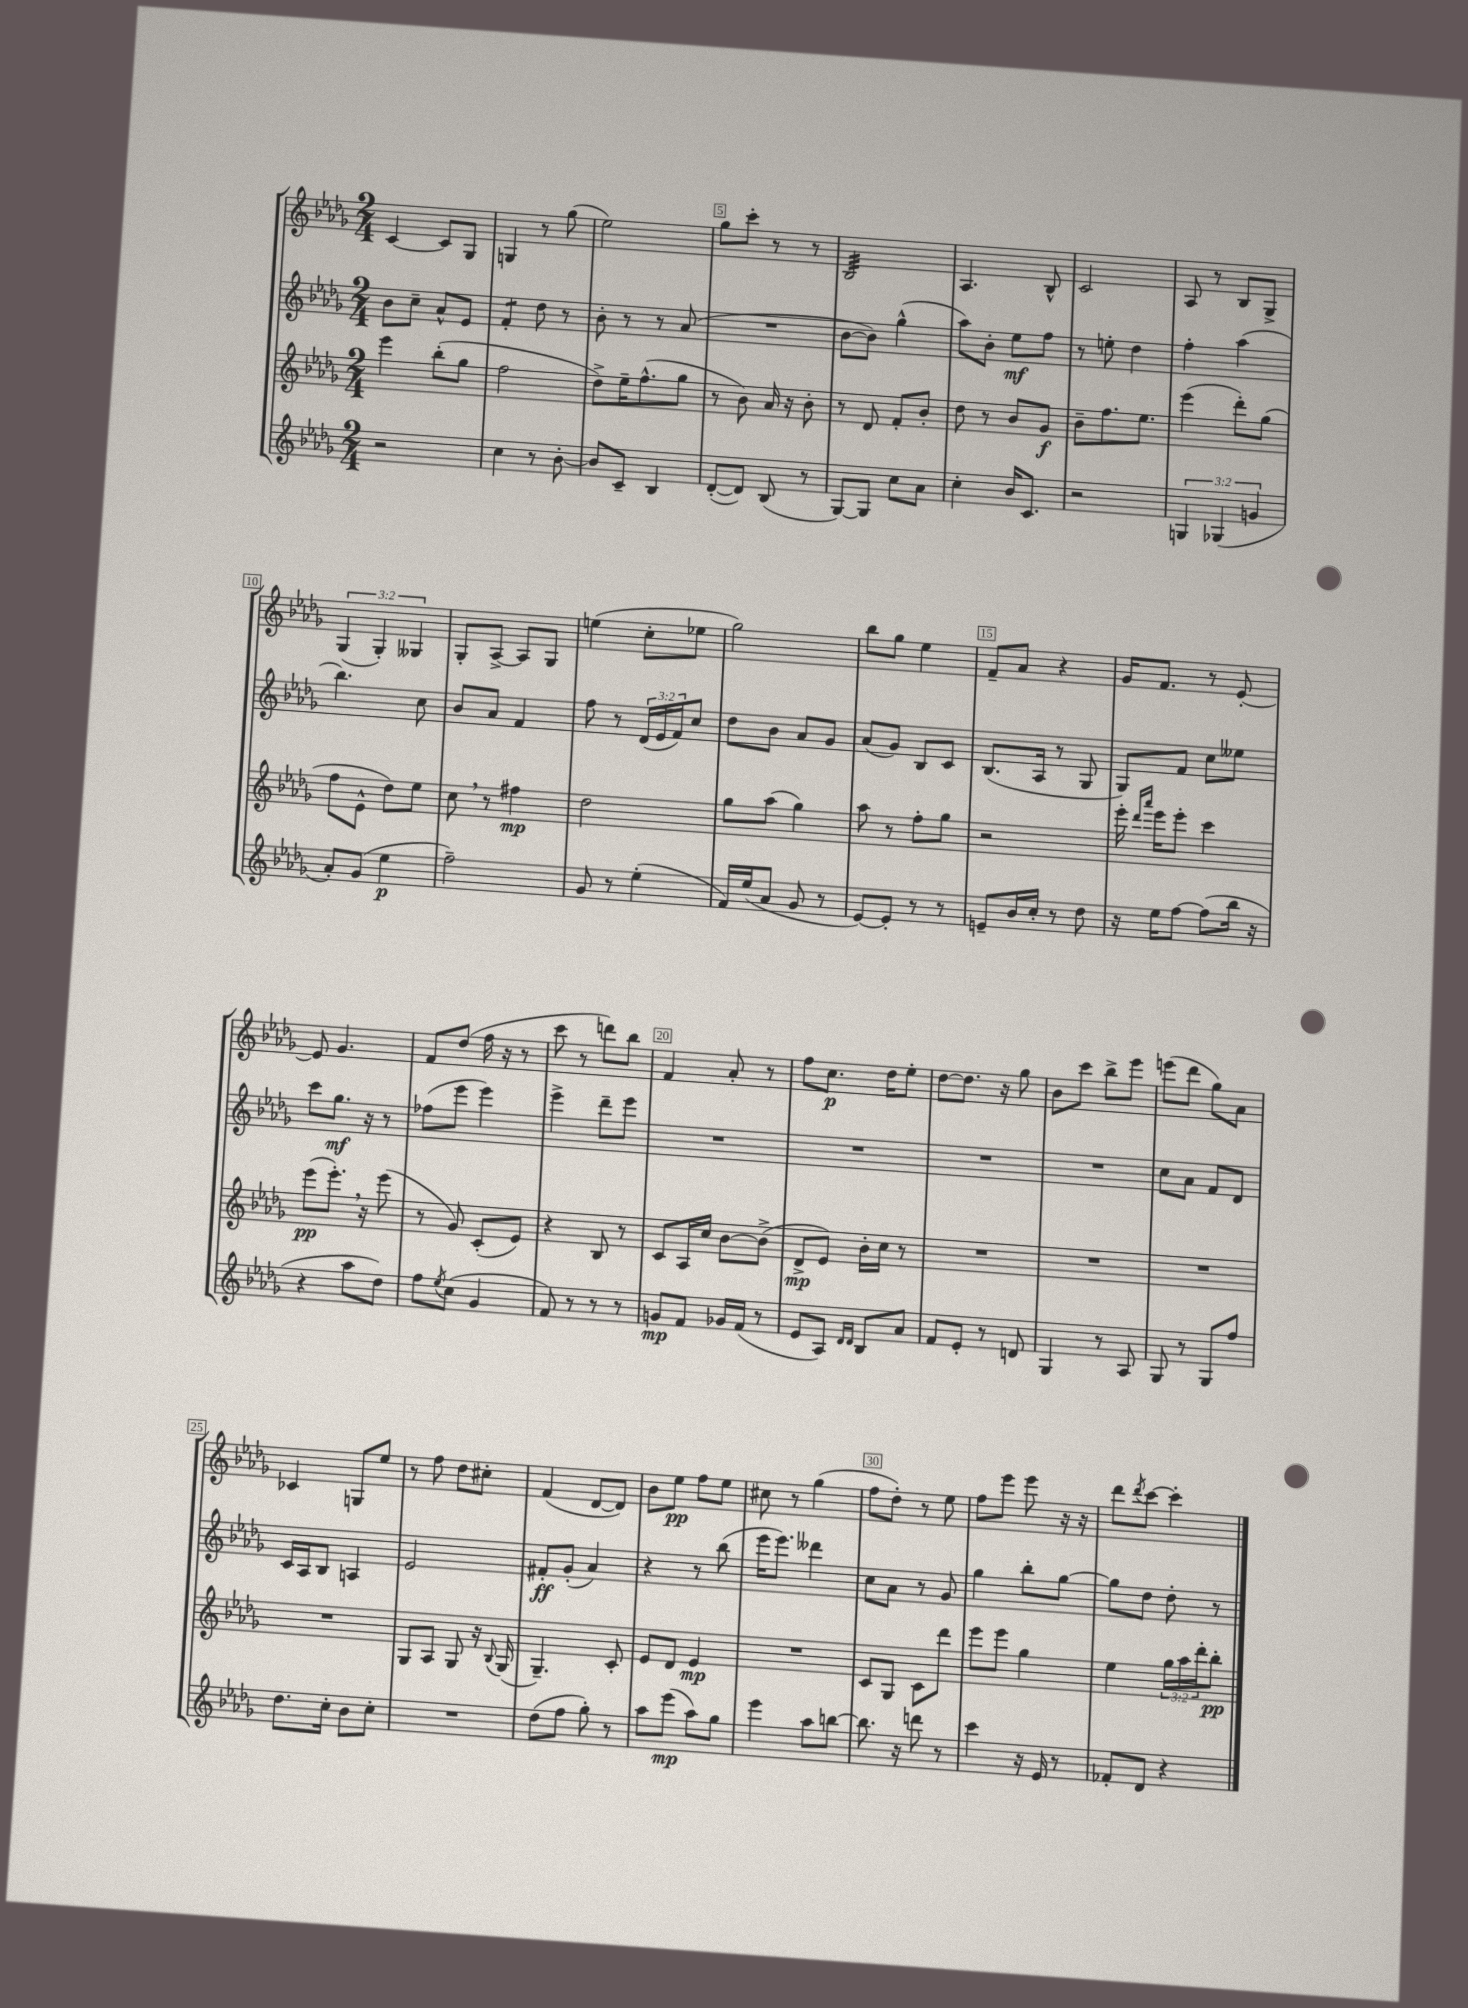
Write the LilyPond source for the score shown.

<<
\new StaffGroup <<
\new Staff = "s0" {
    \clef treble \key des \major \numericTimeSignature \time 2/4 \override Staff.TupletNumber.text = #tuplet-number::calc-fraction-text
    c'4~ c'8 ges8 |
    g4 r8 ges''8( |
    ees''2) |
    ges''8 c'''8-. r8 r8 |
    bes2:32 |
    aes4. bes8-^ |
    c'2 |
    aes8 r8 bes8 ges8-> |
    \tuplet 3/2 { ges4( ges4-.) geses4 } |
    ges8-. aes8~-> aes8 ges8 |
    e''4( c''8-. ees''8 |
    ges''2) |
    bes''8 ges''8 ees''4 |
    f'8-- aes'8 r4 |
    ges'16 f'8. r8 ees'8~-. |
    ees'8 ges'4. |
    f'8 des''8( f''16 r16 r8 |
    c'''8 r8 d'''8) bes''8 |
    f'4 aes'8-. r8 |
    f''8 c''8.\p des''16 ees''8-. |
    des''8~ des''8. r16 ges''8 |
    bes'8 c'''8 bes''8-> ees'''8 |
    e'''8( des'''8 ges''8) aes'8 |
    ces'4 g8 ees''8 |
    r8 f''8 des''8 cis''8-. |
    f'4( des'8~ des'8) |
    bes'8 ees''8\pp f''8 ees''8 |
    cis''8 r8 ges''4( |
    f''8 des''8-.) r8 ees''8 |
    f''8 ees'''8 ees'''8 r16 r16 |
    des'''8 \acciaccatura { des'''8 } c'''8~ c'''4-. \bar "|." |
}
\new Staff = "s1" {
    \clef treble \key des \major \numericTimeSignature \time 2/4 \override Staff.TupletNumber.text = #tuplet-number::calc-fraction-text
    bes'8 c''8-- aes'8-^ ees'8 |
    f'4:8-. des''8 r8 |
    bes'8-. r8 r8 aes'8( |
    R2 |
    bes'8~ bes'8) ges''4-^( |
    aes''8) bes'8-. ees''8\mf f''8 |
    r8 e''8-. des''4 |
    f''4-. aes''4( |
    bes''4.) c''8 |
    bes'8 aes'8 f'4 |
    f''8 r8 \tuplet 3/2 { des'16( ees'16 f'16) } c''8 |
    des''8 bes'8 aes'8 ges'8 |
    aes'8( ges'8) bes8 c'8 |
    bes8.( aes16 r8 ges8 |
    ges8) f'8 c''8 eeses''8 |
    c'''8 ges''8.\mf r16 r8 |
    fes''8( ees'''8 ees'''4) |
    ees'''4-> des'''8-- ees'''8 |
    R2 |
    R2 |
    R2 |
    R2 |
    c''8 aes'8 f'8 des'8 |
    c'16 aes16 bes8 a4 |
    ees'2 |
    fis'8-.\ff ges'8-.( aes'4) |
    r4 r8 bes''8( |
    ees'''16 ees'''8.) deses'''4 |
    c''8 aes'8 r8 ges'8 |
    ges''4 bes''8-. ges''8~ |
    ges''8 des''8 des''8-. r8 \bar "|." |
}
\new Staff = "s2" {
    \clef treble \key des \major \numericTimeSignature \time 2/4 \override Staff.TupletNumber.text = #tuplet-number::calc-fraction-text
    ees'''4 bes''8-.( ges''8 |
    f''2 |
    des''8->) ees''16-- f''8.-^( ges''8 |
    r8 bes'8) aes'16 r16 bes'8-. |
    r8 des'8 f'8-. bes'8-. |
    des''8 r8 bes'8 ges'8\f |
    bes'8-- f''8. ees''8. |
    ees'''4( des'''8-.) ges''8( |
    f''8 ees'8-^ des''8) ees''8 |
    c''8 \breathe r8 fis''4\mp |
    des''2 |
    ges''8 aes''8( ges''4) |
    aes''8 r8 f''8-. ges''8 |
    r2 |
    ees'''16-. \grace { des'''16 aes'''16 } ees'''16 ees'''8-. c'''4 |
    ees'''8\pp( ees'''8.-.) \breathe r16 ees'''8( |
    r8 ges'8) c'8-.( ees'8) |
    r4 bes8 r8 |
    c'8 aes16 c''16 bes'8~ bes'8->( |
    des'8->\mp ees'8) bes'16-. c''16 r8 |
    R2 |
    R2 |
    R2 |
    R2 |
    ges8 aes8 ges8 r16 \appoggiatura { bes8 } ges16( |
    ges4.--) c'8-. |
    ees'8 des'8 ees'4\mp |
    R2 |
    c'8 ges8 c'8 des'''8 |
    ees'''8 ees'''8 ges''4 |
    ees''4 \tuplet 3/2 { ges''16 aes''16 des'''16-. } bes''8-.\pp \bar "|." |
}
\new Staff = "s3" {
    \clef treble \key des \major \numericTimeSignature \time 2/4 \override Staff.TupletNumber.text = #tuplet-number::calc-fraction-text
    r2 |
    c''4 r8 bes'8~-. |
    bes'8 c'8-- bes4 |
    des'8~-.( des'8) bes8( r8 |
    ges8~) ges8 c''8 aes'8 |
    c''4-. bes'16 c'8. |
    r2 |
    \tuplet 3/2 { g4 ges4( g'4 } |
    aes'8-.) ges'8( ees''4\p |
    f''2--) |
    ges'8 r8 ees''4-.( |
    f'16) ees''16( aes'8 ges'8 r8 |
    ees'8~) ees'8-. r8 r8 |
    e'8-- bes'16 c''16-. r8 des''8 |
    r16 ees''16 f''8~ f''8( bes''16 r16 |
    r4 aes''8 des''8) |
    f''8 \acciaccatura { ees''8 } c''8( ges'4 |
    f'8) r8 r8 r8 |
    g'8\mp f'8 ges'16 f'16( r8 |
    ees'8 aes8) \grace { des'16 des'16 } bes8 aes'8 |
    f'8 ees'8-. r8 d'8 |
    ges4 r8 aes8 |
    ges8 r8 ges8 f''8 |
    des''8. c''16-. bes'8 c''8-. |
    R2 |
    des''8( f''8 ges''8-.) r8 |
    aes''8 ees'''8\mp( aes''8) ges''8 |
    ees'''4 aes''8 b''8~ |
    b''8. r16 d'''8 r8 |
    c'''4 r16 ees'16 r8 |
    fes'8-. des'8 r4 \bar "|." |
}
>>
>>
\layout { \context { \Score currentBarNumber = #2 \override BarNumber.break-visibility = ##(#f #t #t) barNumberVisibility = #(every-nth-bar-number-visible 5) \override BarNumber.stencil = #(make-stencil-boxer 0.1 0.3 ly:text-interface::print) } }
